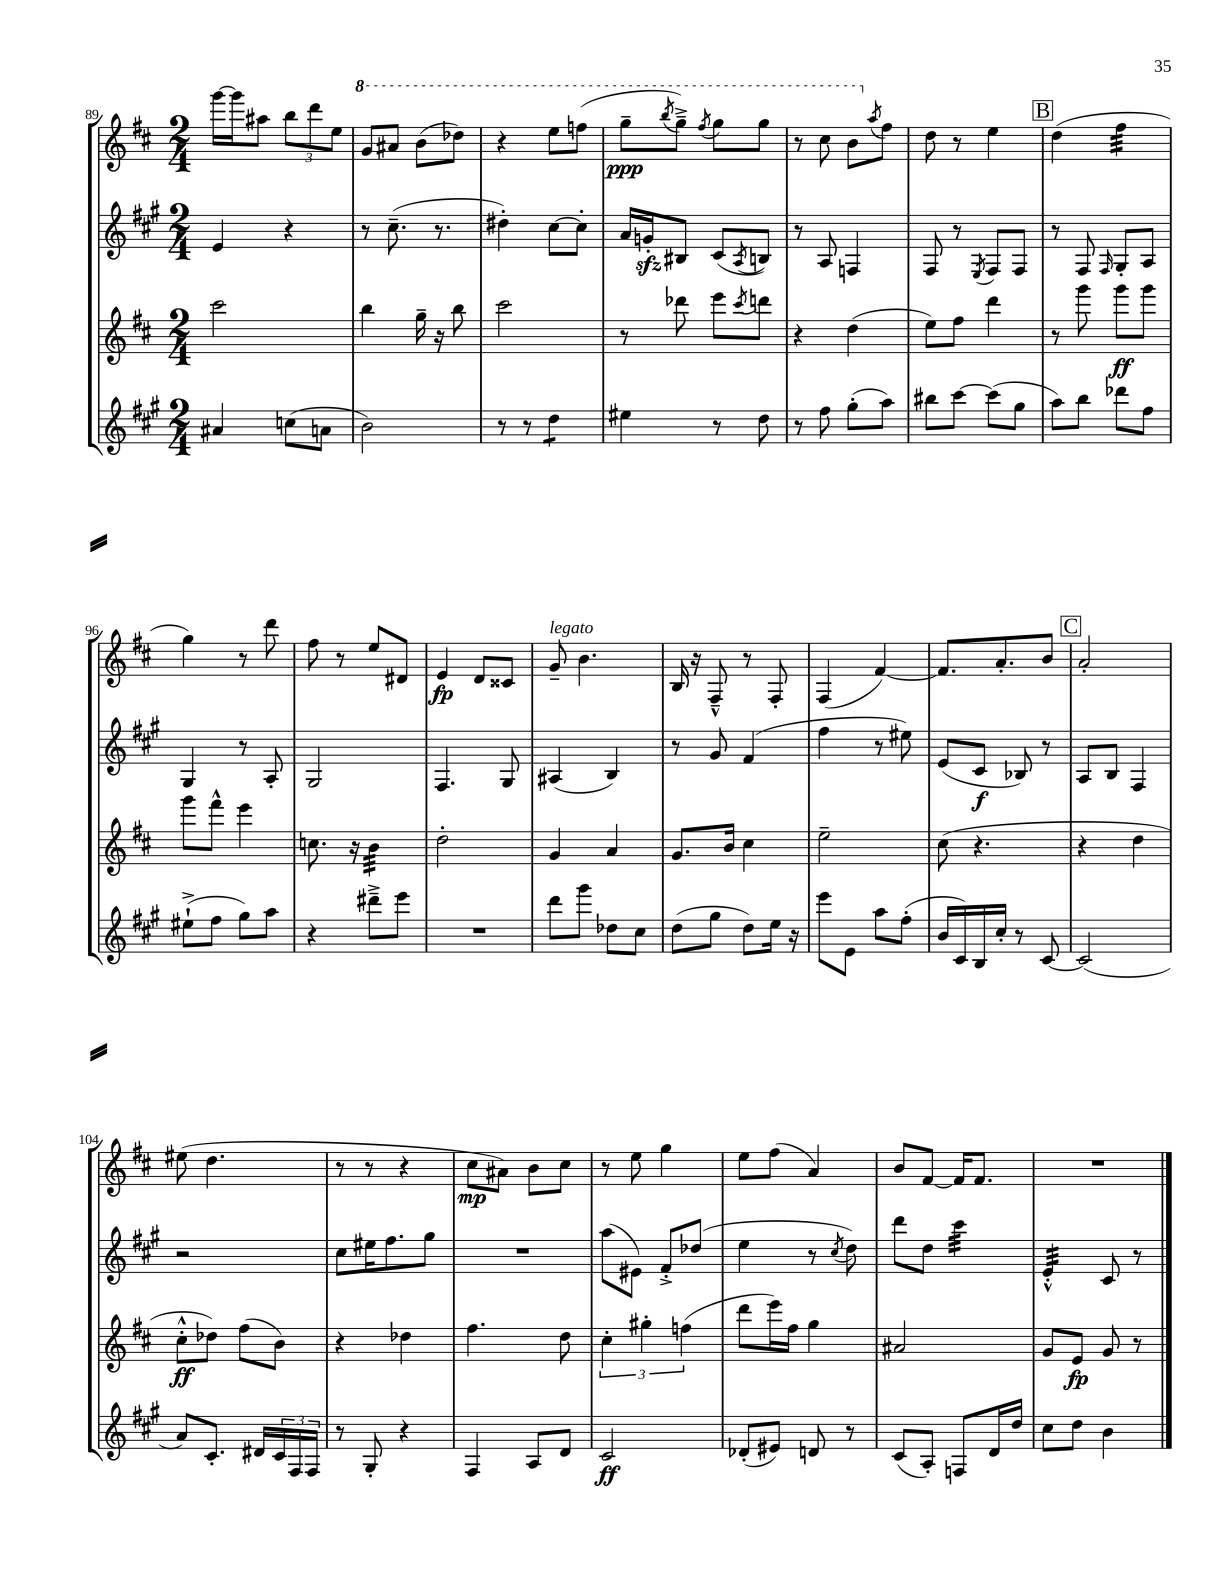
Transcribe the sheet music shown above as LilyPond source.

<<
\new StaffGroup <<
\new Staff = "s0" {
    \clef treble \key d \major \numericTimeSignature \time 2/4
    g'''16~ g'''16 ais''8 \tuplet 3/2 { b''8 d'''8 e''8 } |
    \ottava #1 g''8 ais''8 b''8( des'''8) |
    r4 e'''8 f'''8( |
    g'''8--\ppp \acciaccatura { b'''8 } g'''8--->) \acciaccatura { fis'''8 } g'''8 g'''8 |
    r8 cis'''8 b''8 \ottava #0 \acciaccatura { a''8 } fis''8 |
    d''8 r8 e''4 |
    \mark \markup { \box "B" } d''4( fis''4:32 |
    g''4) r8 d'''8 |
    fis''8 r8 e''8 dis'8 |
    e'4\fp d'8 cisis'8 |
    g'8--^\markup { \italic "legato" } b'4. |
    b16 r16 fis8---^ r8 fis8-. |
    fis4( fis'4~) |
    fis'8. a'8.-. b'8 |
    \mark \markup { \box "C" } a'2-. |
    eis''8( d''4. |
    r8 r8 r4 |
    cis''8\mp ais'8) b'8 cis''8 |
    r8 e''8 g''4 |
    e''8 fis''8( a'4) |
    b'8 fis'8~ fis'16 fis'8. |
    R2 \bar "|." |
}
\new Staff = "s1" {
    \clef treble \key a \major \numericTimeSignature \time 2/4
    e'4 r4 |
    r8 cis''8.--( r8. |
    dis''4-.) cis''8~ cis''8-. |
    a'16 g'16-.\sfz bis8 cis'8( \acciaccatura { a8 } b8) |
    r8 a8 f4 |
    fis8 r8 \acciaccatura { e8 } fis8 fis8 |
    \mark \markup { \box "B" } r8 fis8 \grace { fis16 } gis8-. a8 |
    gis4 r8 a8-. |
    gis2 |
    fis4. gis8 |
    ais4( b4) |
    r8 gis'8 fis'4( |
    fis''4 r8 eis''8) |
    e'8( cis'8\f bes8) r8 |
    \mark \markup { \box "C" } a8 b8 fis4 |
    r2 |
    cis''8 eis''16 fis''8. gis''8 |
    R2 |
    a''8( eis'8) fis'8-.-> des''8( |
    e''4 r8 \acciaccatura { cis''8 } d''8) |
    d'''8 d''8 cis'''4:32 |
    e'4:32-.-^ cis'8 r8 \bar "|." |
}
\new Staff = "s2" {
    \clef treble \key d \major \numericTimeSignature \time 2/4
    cis'''2 |
    b''4 g''16-- r16 b''8 |
    cis'''2 |
    r8 des'''8 e'''8 \acciaccatura { cis'''8 } d'''8 |
    r4 d''4( |
    e''8) fis''8 d'''4 |
    \mark \markup { \box "B" } r8 g'''8 g'''8\ff g'''8 |
    g'''8 fis'''8-^ e'''4 |
    c''8. r16 b'4:32 |
    d''2-. |
    g'4 a'4 |
    g'8. b'16 cis''4 |
    e''2-- |
    cis''8( r4. |
    \mark \markup { \box "C" } r4 d''4 |
    cis''8-.-^\ff des''8) fis''8( b'8) |
    r4 des''4 |
    fis''4. d''8 |
    \tuplet 3/2 { cis''4-. gis''4-. f''4( } |
    d'''8 e'''16) fis''16 g''4 |
    ais'2 |
    g'8 e'8\fp g'8 r8 \bar "|." |
}
\new Staff = "s3" {
    \clef treble \key a \major \numericTimeSignature \time 2/4
    ais'4 c''8( a'8 |
    b'2) |
    r8 r8 d''4:8 |
    eis''4 r8 d''8 |
    r8 fis''8 gis''8-.( a''8) |
    bis''8 cis'''8~ cis'''8( gis''8 |
    \mark \markup { \box "B" } a''8) b''8 des'''8 fis''8 |
    eis''8-!->( fis''8 gis''8) a''8 |
    r4 dis'''8---> e'''8 |
    R2 |
    d'''8 gis'''8 des''8 cis''8 |
    d''8( gis''8 d''8) e''16 r16 |
    e'''8 e'8 a''8 fis''8-.( |
    b'16 cis'16) b16 cis''16-. r8 cis'8~ |
    \mark \markup { \box "C" } cis'2( |
    a'8) cis'8.-. dis'16 \tuplet 3/2 { cis'16 fis16 fis16 } |
    r8 gis8-. r4 |
    fis4 a8 d'8 |
    cis'2\ff |
    des'8-.( eis'8) d'8 r8 |
    cis'8( a8-.) f8 d'16 d''16 |
    cis''8 d''8 b'4 \bar "|." |
}
>>
>>
\layout { \context { \Score currentBarNumber = #89 } }
